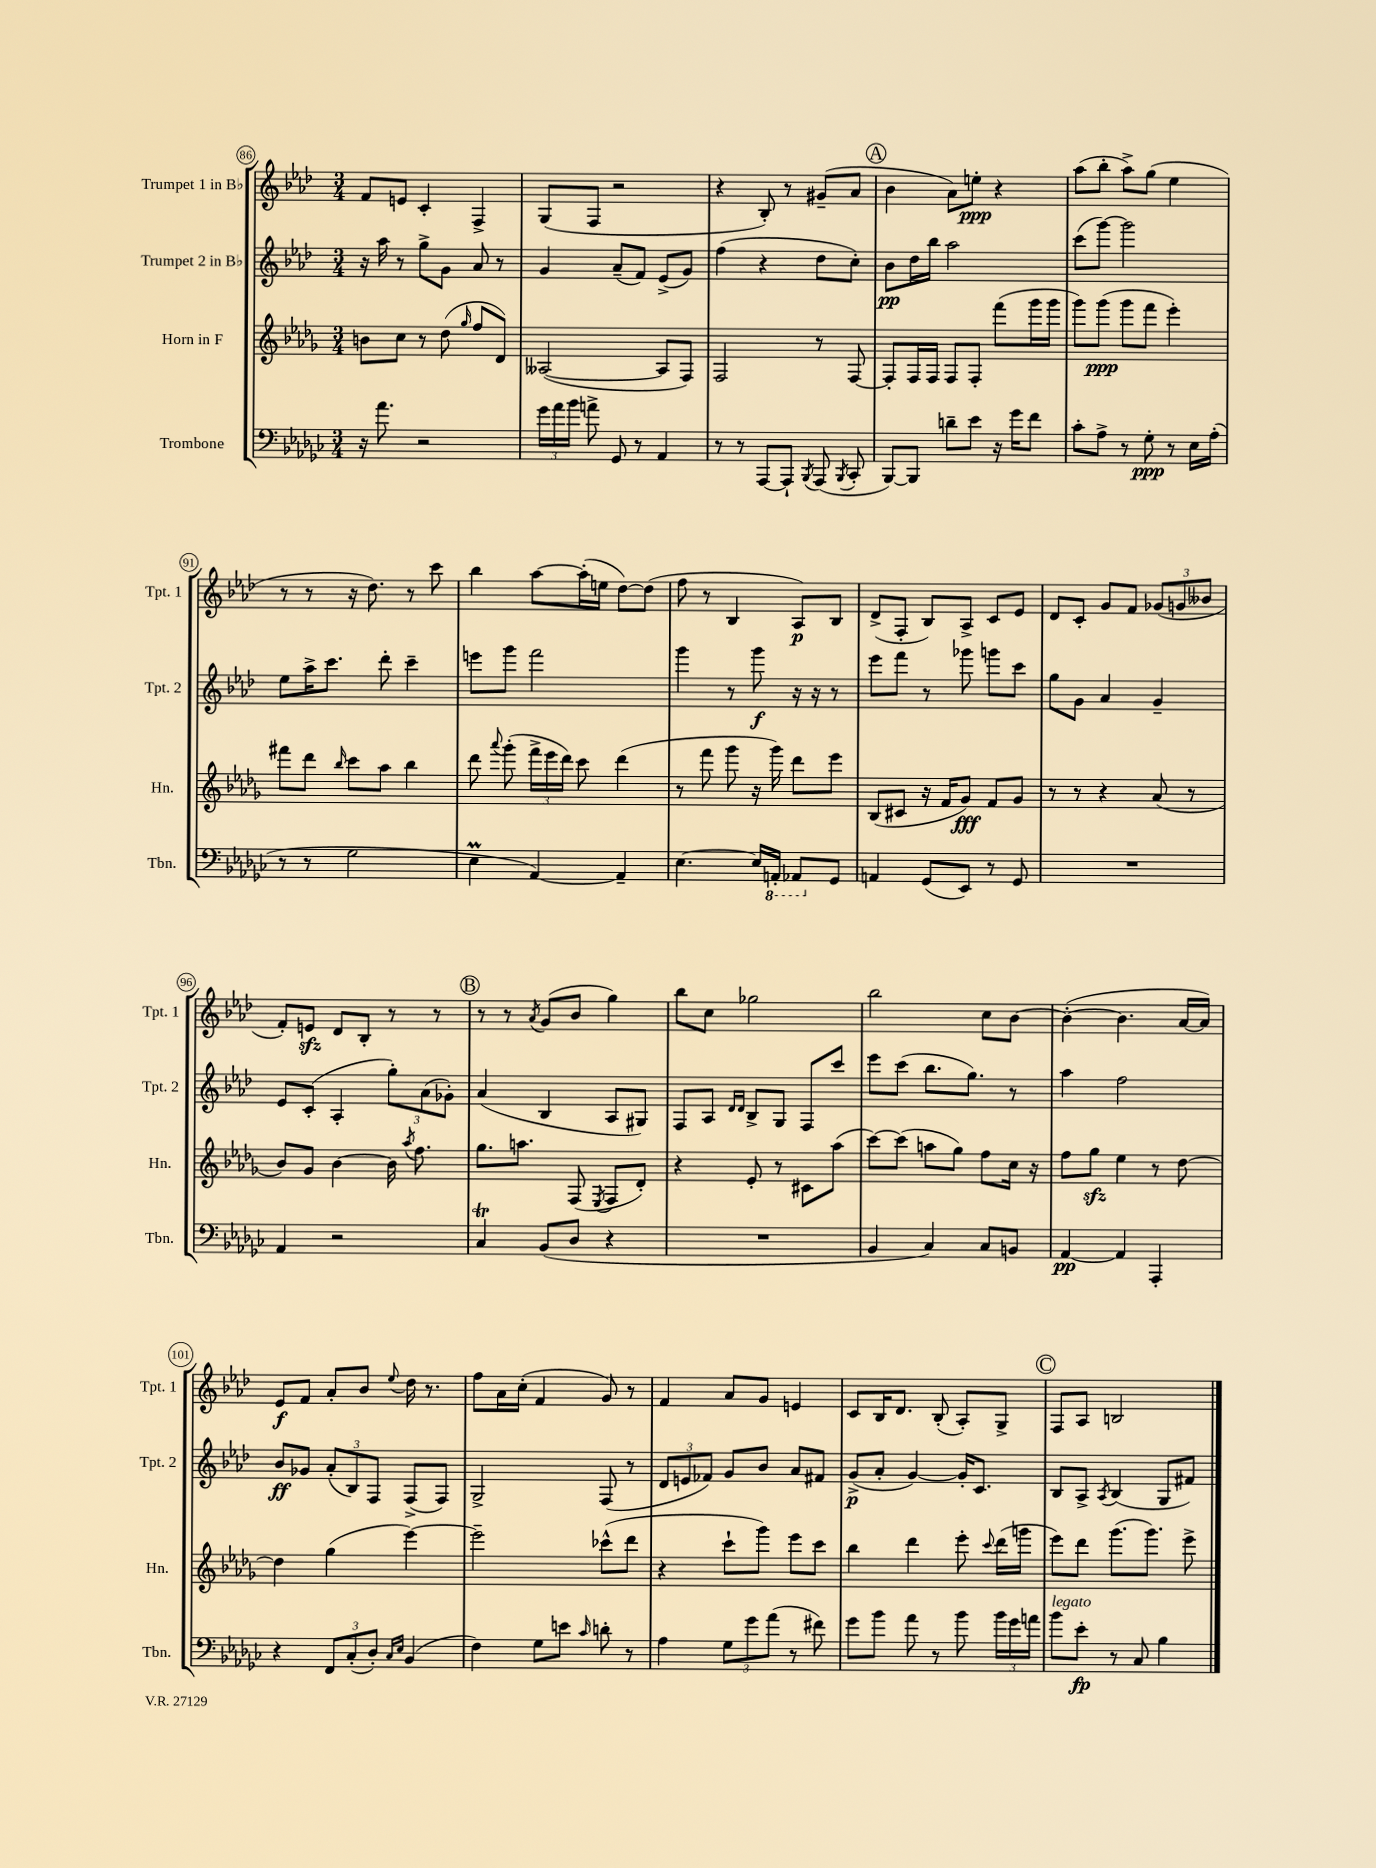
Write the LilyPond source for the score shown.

<<
\new StaffGroup <<
\new Staff = "s0" \with { instrumentName = "Trumpet 1 in Bb" shortInstrumentName = "Tpt. 1" } {
    \clef treble \key aes \major \numericTimeSignature \time 3/4
    \autoBeamOff f'8[ e'8] c'4-. f4-> |
    g8[( f8] r2 |
    r4 bes8-.) r8 gis'8[--( aes'8] |
    \mark \markup { \circle "A" } bes'4 aes'8[) e''8]-.\ppp r4 |
    aes''8[( bes''8]-. aes''8[->) g''8]( ees''4 |
    r8 r8 r16 des''8.) r8 c'''8 |
    bes''4 aes''8[~ aes''16-.( e''16] des''8[~) des''8]( |
    f''8 r8 bes4 aes8[\p) bes8] |
    des'8[->( f8]-. bes8[) aes8]-> c'8[ ees'8] |
    des'8[ c'8]-. g'8[ f'8] \tuplet 3/2 { ges'8[( g'8 beses'8] } |
    f'8[-.) e'8]\sfz des'8[ bes8]-. r8 r8 |
    \mark \markup { \circle "B" } r8 r8 \acciaccatura { aes'8 } g'8[( bes'8] g''4) |
    bes''8[ c''8] ges''2 |
    bes''2 c''8[ bes'8]~ |
    bes'4~-.( bes'4. aes'16[~ aes'16]) |
    ees'8[\f f'8] aes'8[-. bes'8] \appoggiatura { ees''8 } des''16 r8. |
    f''8[ aes'16 c''16]-.( f'4 g'8) r8 |
    f'4 aes'8[ g'8] e'4 |
    c'8[ bes16 des'8.] bes8-.( aes8[-.) g8]-> |
    \mark \markup { \circle "C" } f8[ aes8] b2 \bar "|." |
}
\new Staff = "s1" \with { instrumentName = "Trumpet 2 in Bb" shortInstrumentName = "Tpt. 2" } {
    \clef treble \key aes \major \numericTimeSignature \time 3/4
    \autoBeamOff r16 aes''16 r8 g''8[-> g'8] aes'8 r8 |
    g'4 aes'8[--( f'8]) ees'8[->( g'8]) |
    f''4( r4 des''8[ c''8]-.) |
    \mark \markup { \circle "A" } bes'8[\pp des''16 bes''16] aes''2 |
    c'''8[( g'''8]~) g'''2 |
    ees''8[ aes''16-> c'''8.] des'''8-. c'''4-- |
    e'''8[ g'''8] f'''2 |
    g'''4 r8 g'''8\f r16 r16 r8 |
    ees'''8[ f'''8] r8 ges'''8 g'''8[ c'''8] |
    g''8[ g'8] aes'4 g'4-- |
    ees'8[ c'8]-.( aes4-. \tuplet 3/2 { g''8[-.) aes'8( ges'8]-.) } |
    \mark \markup { \circle "B" } aes'4( bes4 aes8[ gis8]) |
    f8[ aes8] \grace { des'16[ des'16] } bes8[-> g8] f8[ c'''8] |
    ees'''8[ c'''8]( bes''8.[ g''8.]) r8 |
    aes''4 f''2 |
    bes'8[\ff ges'8] \tuplet 3/2 { aes'8[-.( bes8) f8] } f8[->( f8]) |
    g2-> f8( r8 |
    \tuplet 3/2 { des'8[ e'8 fes'8]) } g'8[ bes'8] aes'8[ fis'8] |
    g'8[->\p( aes'8]-. g'4~) g'16[-. c'8.] |
    \mark \markup { \circle "C" } bes8[ aes8]-> \acciaccatura { aes8 } bes4( g8[ fis'8]) \bar "|." |
}
\new Staff = "s2" \with { instrumentName = "Horn in F" shortInstrumentName = "Hn." } {
    \clef treble \key des \major \numericTimeSignature \time 3/4
    \autoBeamOff b'8[ c''8] r8 des''8( \grace { ges''16 } f''8[ des'8]) |
    aeses2~( aeses8[ f8]) |
    f2 r8 f8~ |
    \mark \markup { \circle "A" } f8[-. f16 f16] f8[ f8]-. f'''8[( ges'''16 ges'''16] |
    ges'''8[) ges'''8]\ppp( ges'''8[ f'''8] ees'''4-.) |
    fis'''8[ des'''8] \grace { bes''16 } c'''8[ aes''8] bes''4 |
    des'''8 \appoggiatura { aes'''8 } ges'''8-.( \tuplet 3/2 { f'''16[-> ees'''16 des'''16]) } c'''8 des'''4( |
    r8 f'''8 ges'''8 r16 ges'''16) des'''8[ ees'''8] |
    bes8[( cis'8] r16 f'16[ ges'8]\fff) f'8[ ges'8] |
    r8 r8 r4 aes'8( r8 |
    bes'8[) ges'8] bes'4~ bes'16 \acciaccatura { aes''8 } f''8. |
    \mark \markup { \circle "B" } ges''8.[ a''8.] f8( \acciaccatura { ees8 } f8[ des'8]-.) |
    r4 ees'8-. r8 cis'8[ aes''8]( |
    c'''8[~) c'''8]( a''8[ ges''8]) f''8[ c''16] r16 |
    f''8[ ges''8]\sfz ees''4 r8 des''8~ |
    des''4 ges''4( ees'''4~) |
    ees'''2-- ces'''8[-^( des'''8] |
    r4 c'''8[-! ges'''8]) ees'''8[ c'''8] |
    bes''4 des'''4 ees'''8-. \appoggiatura { c'''8 } des'''16[( g'''16] |
    \mark \markup { \circle "C" } ees'''8[) des'''8] ges'''8.[( ges'''8.]) ees'''8-> \bar "|." |
}
\new Staff = "s3" \with { instrumentName = "Trombone" shortInstrumentName = "Tbn." } {
    \clef bass \key ges \major \numericTimeSignature \time 3/4
    \autoBeamOff r16 aes'8. r2 |
    \tuplet 3/2 { ges'16[ aes'16 bes'16] } a'8-> ges,8 r8 aes,4 |
    r8 r8 aes,,8[~ aes,,8]-! \acciaccatura { bes,,8 } aes,,8( \acciaccatura { bes,,8 } ces,8-. |
    \mark \markup { \circle "A" } bes,,8[~) bes,,8] d'8[-- ees'8] r16 ges'16[ f'8] |
    ces'8[-. aes8]-> r8 ges8-.\ppp r8 ees16[ aes16]-.( |
    r8 r8 ges2 |
    ees4\prall aes,4~) aes,4-- |
    ees4.~ ees16[ \ottava #-1 a,,16]-. aes,,8[ \ottava #0 ges,8] |
    a,4 ges,8[( ees,8]) r8 ges,8 |
    R2. |
    aes,4 r2 |
    \mark \markup { \circle "B" } ces4\trill bes,8[( des8] r4 |
    R2. |
    bes,4 ces4) ces8[ b,8] |
    aes,4~\pp aes,4 aes,,4-. |
    r4 \tuplet 3/2 { f,8[ ces8-.( des8]-.) } \grace { ces16[ ees16] } bes,4( |
    f4) ges8[ e'8] \grace { ces'16 } d'8-. r8 |
    aes4 \tuplet 3/2 { ges8[ ges'8 aes'8]( } r8 fis'8) |
    ges'8[ bes'8] aes'8 r8 bes'8 \tuplet 3/2 { bes'16[ ges'16 a'16] } |
    \mark \markup { \circle "C" } bes'8[^\markup { \italic "legato" } ees'8]-.\fp r8 ces8 bes4 \bar "|." |
}
>>
>>
\layout { \context { \Score currentBarNumber = #86 \override BarNumber.stencil = #(make-stencil-circler 0.1 0.3 ly:text-interface::print) } }
